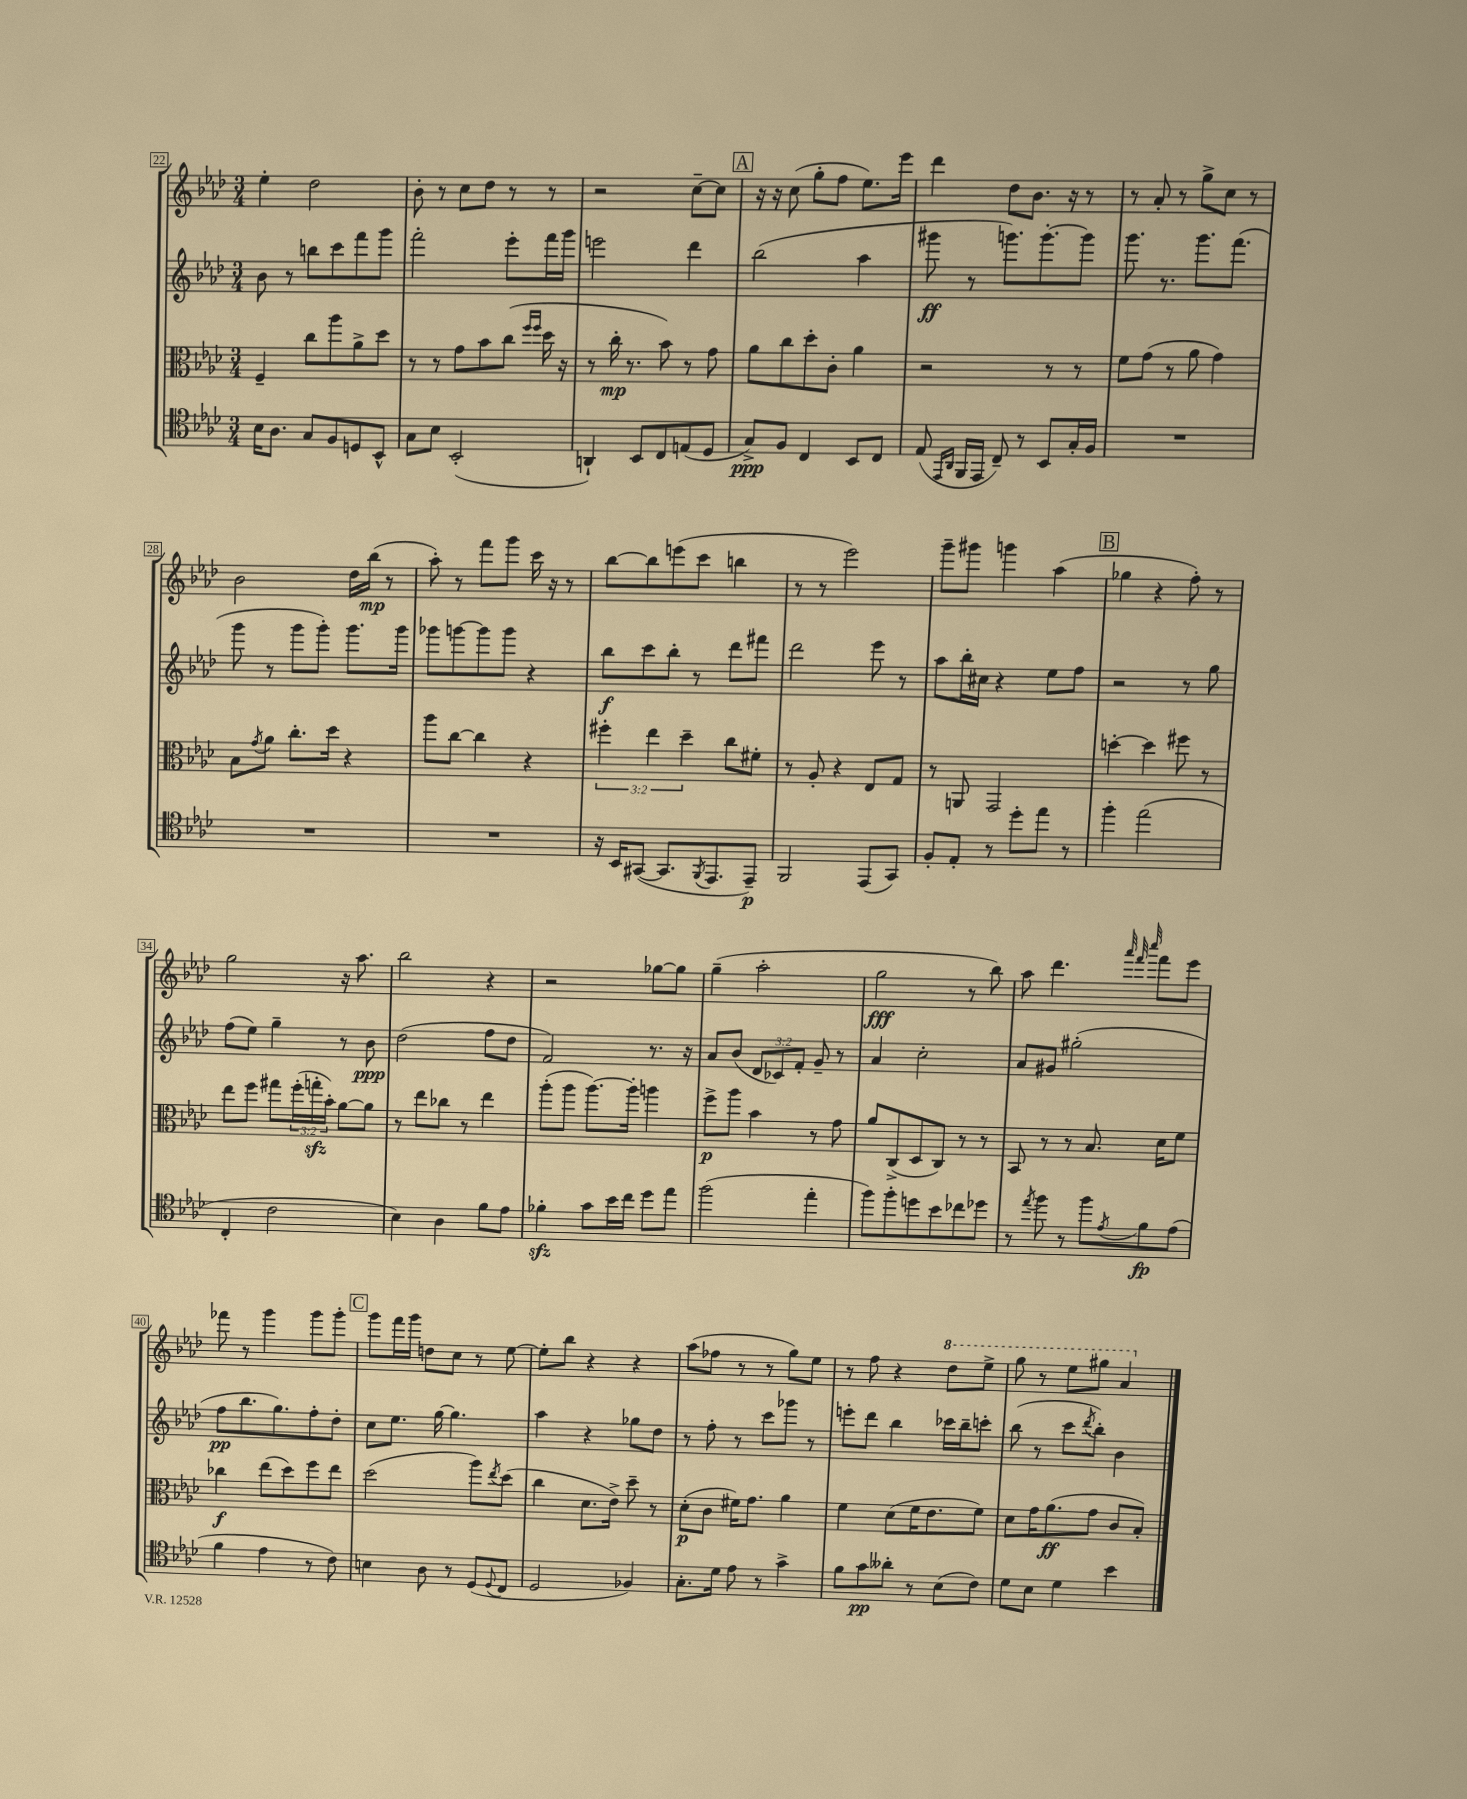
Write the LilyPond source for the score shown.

<<
\new StaffGroup <<
\new Staff = "s0" {
    \clef treble \key aes \major \numericTimeSignature \time 3/4
    ees''4-. des''2 |
    bes'8-. r8 c''8 des''8 r8 r8 |
    r2 c''8~-- c''8 |
    \mark \markup { \box "A" } r16 r16 c''8( g''8-. f''8 ees''8.) ees'''16 |
    des'''4 des''8 bes'8. r16 r8 |
    r8 aes'8-. r8 g''8-> c''8 r8 |
    bes'2 des''16 bes''16\mp( r8 |
    aes''8-.) r8 f'''8 g'''8 c'''16 r16 r8 |
    bes''8~ bes''8 e'''8( c'''8 b''4 |
    r8 r8 ees'''2) |
    g'''8-- gis'''8 g'''4 aes''4( |
    \mark \markup { \box "B" } ges''4 r4 f''8-.) r8 |
    g''2 r16 aes''8. |
    bes''2 r4 |
    r2 ges''8~ ges''8 |
    g''4--( aes''2-. |
    g''2\fff r8 bes''8) |
    aes''8 des'''4. \grace { aes'''32 f'''32 c''''32 } f'''8 ees'''8 |
    fes'''8 r8 g'''4 g'''8 g'''8-. |
    \mark \markup { \box "C" } g'''8 f'''16 g'''16 d''8 c''8 r8 ees''8~ |
    ees''8-. bes''8 r4 r4 |
    aes''8( fes''8 r8 r8 g''8) ees''8 |
    r8 f''8 r4 \ottava #1 des'''8 ees'''8-> |
    g'''8 r8 ees'''8 gis'''8 aes''4 \ottava #0 \bar "|." |
}
\new Staff = "s1" {
    \clef treble \key aes \major \numericTimeSignature \time 3/4 \override Staff.TupletNumber.text = #tuplet-number::calc-fraction-text
    bes'8 r8 b''8 c'''8 f'''8 g'''8 |
    f'''2-. ees'''8-. f'''16 g'''16 |
    e'''2 des'''4 |
    \mark \markup { \box "A" } bes''2( aes''4 |
    gis'''8\ff r8 g'''8.) g'''8.~-. g'''8 |
    g'''8. r8. g'''8. f'''8.( |
    g'''8 r8 g'''8 g'''8-.) g'''8. g'''16 |
    ges'''8 g'''8~ g'''8 g'''8 r4 |
    bes''8\f c'''8 bes''8-. r8 des'''8 fis'''8 |
    des'''2 ees'''8 r8 |
    aes''8 bes''16-. cis''16 r4 ees''8 f''8 |
    \mark \markup { \box "B" } r2 r8 g''8 |
    f''8( ees''8) g''4-- r8 bes'8\ppp |
    des''2( f''8 des''8 |
    f'2) r8. r16 |
    aes'8 bes'8( \tuplet 3/2 { des'8 ces'8) f'8-. } g'8-- r8 |
    aes'4 c''2-. |
    aes'8 gis'8 gis''2-.( |
    f''8\pp bes''8. g''8.) f''8-. des''8-. |
    \mark \markup { \box "C" } c''8 ees''8. g''16~ g''4. |
    aes''4 r4 ges''8 des''8 |
    r8 f''8-. r8 c'''8 ges'''8 r8 |
    e'''8-. des'''8 bes''4 ces'''16 bes''16-- c'''8-. |
    bes''8( r8 c'''8 \acciaccatura { des'''8 } bes''8-.) bes'4 \bar "|." |
}
\new Staff = "s2" {
    \clef alto \key aes \major \numericTimeSignature \time 3/4 \override Staff.TupletNumber.text = #tuplet-number::calc-fraction-text
    f4-- c''8 aes''8 aes'8-> des''8 |
    r8 r8 g'8 bes'8 c''8( \grace { f''16 f''16 } des''16 r16 |
    r8 c''16-.\mp r8. bes'8) r8 g'8 |
    \mark \markup { \box "A" } aes'8 c''8 des''8-. c'8-. aes'4 |
    r2 r8 r8 |
    f'8 g'8( r8 aes'8 g'4) |
    bes8 \acciaccatura { g'8 } aes'8 c''8.-. des''16 r4 |
    aes''8 c''8~ c''4 r4 |
    \tuplet 3/2 { fis''4-. ees''4 des''4-- } c''8 fis'8-. |
    r8 aes8-. r4 ees8 g8 |
    r8 a,8 g,2 |
    \mark \markup { \box "B" } d''4~-. d''4 fis''8 r8 |
    ees''8 f''8 gis''8 \tuplet 3/2 { f''16-.( g''16-.\sfz bes'16-.) } aes'8~ aes'8 |
    r8 ees''8 ces''8 r8 ees''4 |
    aes''8-.( aes''8 aes''8.~) aes''16-. a''4 |
    f''8->\p aes''8 bes'4 r8 g'8 |
    aes'8 c8->( des8 c8) r8 r8 |
    bes,8 r8 r8 bes8. des'16 f'8 |
    ces''4\f ees''8( des''8) f''8 ees''8 |
    \mark \markup { \box "C" } des''2( aes''8) \acciaccatura { ees''8 } des''8( |
    c''4 des'8. ees'16->) des''8-- r8 |
    des'8-.\p( c'8 fis'16) g'8. aes'4 |
    f'4 des'8( f'16 ees'8. f'8) |
    des'8 g'16 aes'8.\ff( g'8 c'8 bes8-.) \bar "|." |
}
\new Staff = "s3" {
    \clef tenor \key aes \major \numericTimeSignature \time 3/4
    bes16 aes8. g8 f8 d8 bes,8-^ |
    g8 bes8 bes,2-.( |
    a,4-!) bes,8 c8 e8( des8 |
    \mark \markup { \box "A" } g8->\ppp) f8 c4 bes,8 c8 |
    ees8( \grace { ees,16 aes,16 } f,16 ees,16 c8--) r8 bes,8 g16-. f16 |
    R2. |
    R2. |
    R2. |
    r16 bes,16 gis,8~( gis,8. \acciaccatura { f,8 } ees,8. ees,8--\p) |
    f,2 ees,8( g,8) |
    f8-. ees8-. r8 des''8-. ees''8 r8 |
    \mark \markup { \box "B" } f''4-. ees''2( |
    c4-. c'2 |
    bes4) aes4 f'8 ees'8 |
    fes'4-.\sfz g'8 bes'16 c''16 des''8 ees''8 |
    f''2( ees''4-. |
    f''8) f''8-. d''8 bes'8 ces''8 des''8 |
    r8 \acciaccatura { ees''8 } f''8 r8 f''8 \acciaccatura { ees'8 } f'8\fp ees'8( |
    f'4 ees'4 r8 c'8) |
    \mark \markup { \box "C" } b4 aes8 r8 des8( \appoggiatura { des8 } c8 |
    des2 fes4) |
    g8.-. des'16 ees'8 r8 g'4-> |
    f'8 g'8\pp aeses'8-. r8 bes8( c'8) |
    des'8 bes8 des'4 bes'4 \bar "|." |
}
>>
>>
\layout { \context { \Score currentBarNumber = #22 \override BarNumber.stencil = #(make-stencil-boxer 0.1 0.3 ly:text-interface::print) } }
